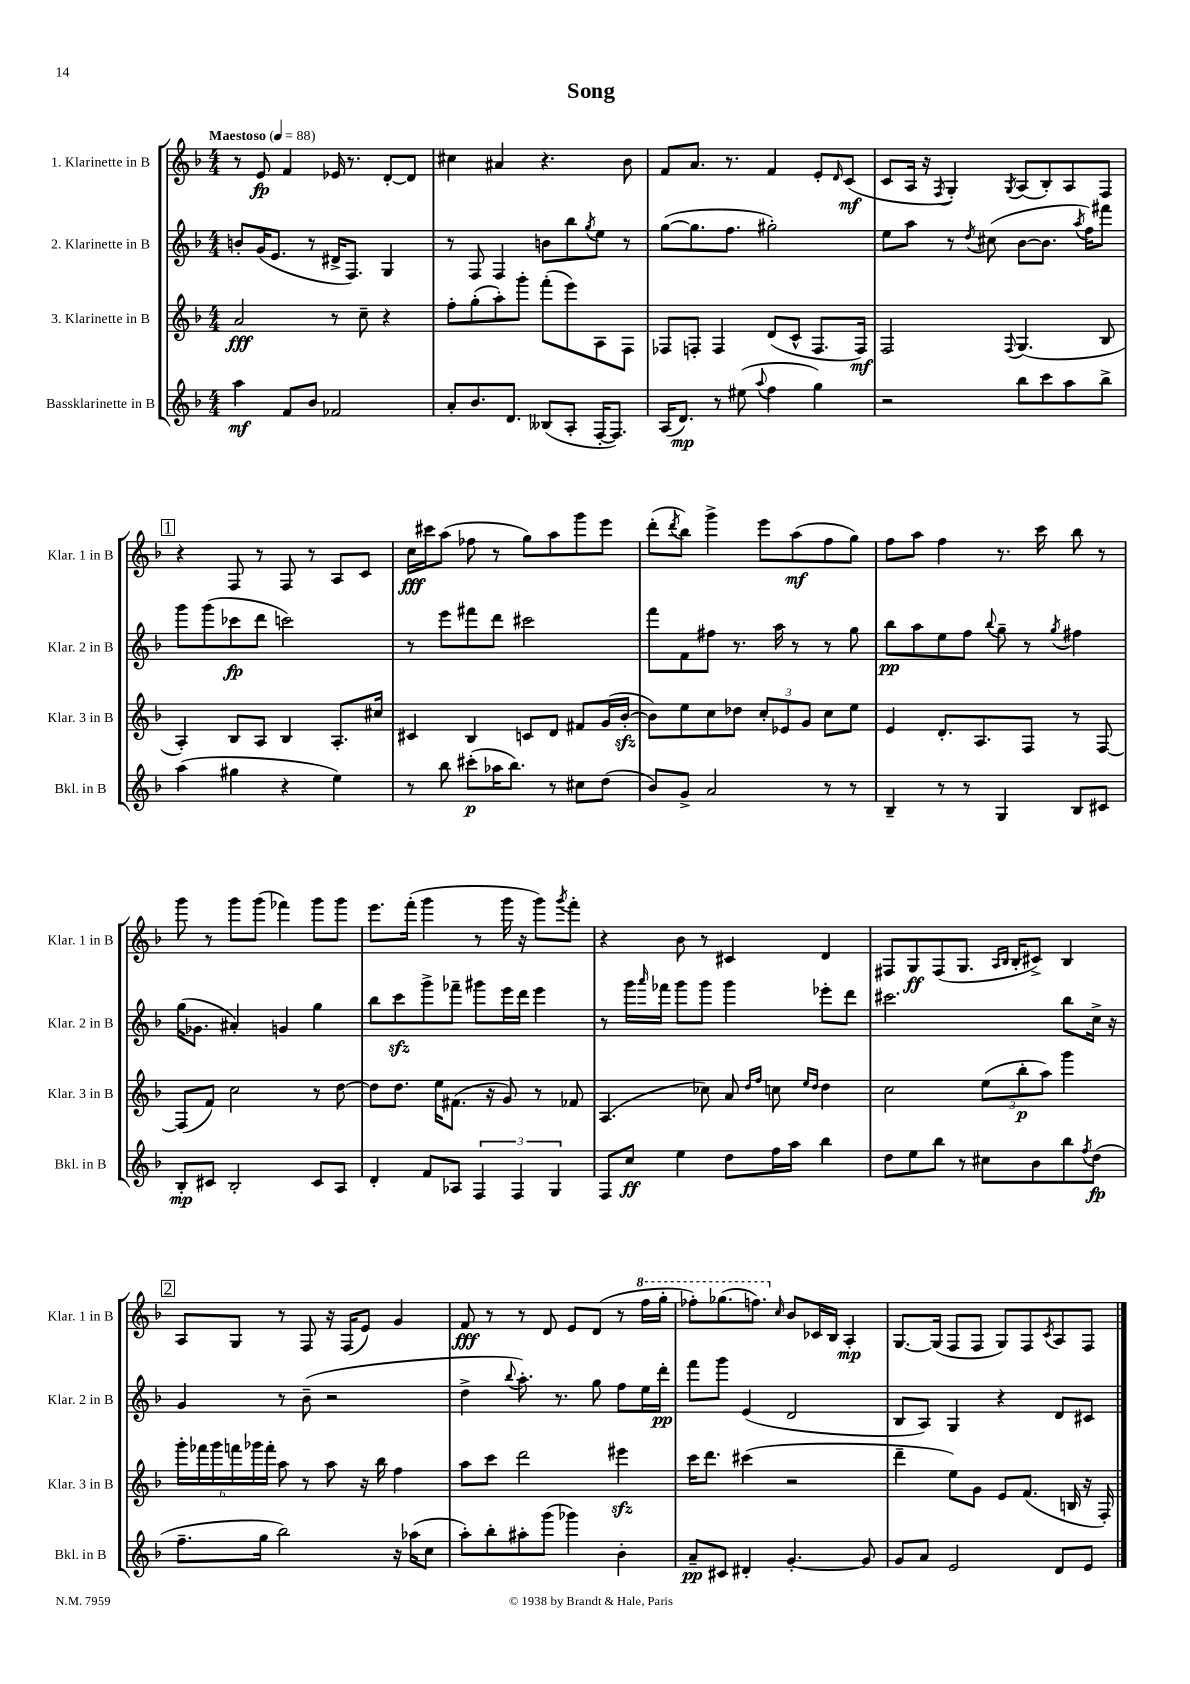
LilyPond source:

\header { title = "Song" }
<<
\new StaffGroup <<
\new Staff = "s0" \with { instrumentName = "1. Klarinette in B" shortInstrumentName = "Klar. 1 in B" } {
    \clef treble \key f \major \numericTimeSignature \time 4/4 \tempo "Maestoso" 4 = 88
    r8 e'8\fp f'4 ees'16 r8. d'8~-. d'8 |
    cis''4 ais'4 r4. bes'8 |
    f'8 a'8. r8. f'4 e'8-. \grace { d'16 } c'8\mf( |
    c'8 a16 r16 \acciaccatura { f8 } g4-.) \acciaccatura { g8 } a8( bes8-.) a8 f8 |
    \mark \markup { \box "1" } r4 f8 r8 f8 r8 a8 c'8 |
    c''16\fff cis'''16 a''8( fes''8 r8 g''8) a''8 g'''8 e'''8 |
    d'''8-.( \acciaccatura { d'''8 } bes''8) g'''4-> e'''8 a''8\mf( f''8 g''8) |
    f''8 a''8 f''4 r8. c'''16 bes''8 r8 |
    g'''8 r8 g'''8 g'''8( fes'''4) g'''8 g'''8 |
    e'''8. f'''16-.( g'''4 r8 g'''16 r16 g'''8) \acciaccatura { g'''8 } f'''8-. |
    r4 bes'8 r8 cis'4 d'4 |
    fis8 g8\ff fis8( g8. \grace { a16 bes16 } bes16-. cis'8->) bes4 |
    \mark \markup { \box "2" } a8 g8 r8 f8 r16 f16( e'8) g'4 |
    f'8\fff r8 r8 d'8 e'8 d'8( r8 \ottava #1 f'''16 g'''16-. |
    fes'''8-.) ges'''8.( f'''8.) \ottava #0 \grace { c''16 } bes'8 ces'16 bes16 a4-.\mp |
    g8.~ g16( f8 f8 g8) f8 \acciaccatura { c'8 } a8 f8 \bar "|." |
}
\new Staff = "s1" \with { instrumentName = "2. Klarinette in B" shortInstrumentName = "Klar. 2 in B" } {
    \clef treble \key f \major \numericTimeSignature \time 4/4
    b'8-. g'16( e'8. r8 dis'16-> f8.) g4 |
    r8 f8 f4 b'8 bes''8 \acciaccatura { g''8 } e''8 r8 |
    g''8~( g''8. f''8. gis''2-.) |
    e''8 a''8 r8 \acciaccatura { d''8 } cis''8( bes'8~ bes'8. \acciaccatura { a''8 } f''16) fis'''8 |
    \mark \markup { \box "1" } g'''8 g'''8( ces'''8\fp d'''8 c'''2) |
    r8 e'''8 fis'''8 d'''8 cis'''2 |
    f'''8 f'8 fis''8 r8. a''16 r8 r8 g''8 |
    bes''8\pp a''8 e''8 f''8 \appoggiatura { bes''8 } g''8-- r8 \acciaccatura { g''8 } fis''4 |
    g''16( ges'8. ais'4-.) g'4 g''4 |
    bes''8 c'''8\sfz g'''8-> fes'''8-- gis'''8 e'''16 d'''16 e'''4 |
    r8 g'''16 \grace { a'''16 } fes'''16 g'''8 g'''8 g'''4 ees'''8-. d'''8 |
    cis'''2. bes''8 c''16-> r16 |
    \mark \markup { \box "2" } g'4 r8 bes'8--( r2 |
    d''4-> \appoggiatura { bes''8 } a''8.-.) r8. g''8 f''8 e''16 d'''16-.\pp |
    f'''8 g'''8 e'4( d'2 |
    bes8 a8) g4 r4 d'8 cis'8 \bar "|." |
}
\new Staff = "s2" \with { instrumentName = "3. Klarinette in B" shortInstrumentName = "Klar. 3 in B" } {
    \clef treble \key f \major \numericTimeSignature \time 4/4
    a'2\fff r8 c''8-- r4 |
    f''8-. g''8-.( a''8-.) g'''8-. f'''8-.( e'''8) a8 f8 |
    fes8 f8-. f4 d'8( c'8-^ f8. f16\mf) |
    f2 \appoggiatura { f8 } g4.( bes8 |
    \mark \markup { \box "1" } a4-.) bes8 a8 bes4 a8.-. cis''16 |
    cis'4 bes4 c'8 d'8 fis'8 g'16( bes'16~-.\sfz |
    bes'8) e''8 c''8 des''8 \tuplet 3/2 { c''8-. ees'8 g'8 } c''8 e''8 |
    e'4 d'8.-. a8. f8 r8 f8~ |
    f8( f'8) c''2 r8 d''8~ |
    d''8 d''8. e''16 fis'8.( r16 g'8) r8 fes'8 |
    a4.( ces''8) a'8 \grace { d''16 f''16 } c''8 \grace { e''16 d''16 } d''4 |
    c''2 \tuplet 3/2 { e''8( bes''8-.\p a''8) } g'''4 |
    \mark \markup { \box "2" } \tuplet 6/4 { g'''16-. fes'''16 g'''16 f'''16 ges'''16 f'''16-. } a''8 r8 a''8 r16 bes''16 f''4 |
    a''8 c'''8 d'''2 eis'''4\sfz |
    c'''16 d'''8. cis'''4( r2 |
    d'''4-- e''8) g'8 e'8 f'8.( b16 r16 f16-.) \bar "|." |
}
\new Staff = "s3" \with { instrumentName = "Bassklarinette in B" shortInstrumentName = "Bkl. in B" } {
    \clef treble \key f \major \numericTimeSignature \time 4/4
    a''4\mf f'8 bes'8 fes'2 |
    a'8-. bes'8. d'8. beses8( a8-. f16~-. f8.) |
    a16( d'8.\mp) r8 eis''8( \appoggiatura { a''8 } f''4 g''4) |
    r2 bes''8 c'''8 a''8 bes''8-> |
    \mark \markup { \box "1" } a''4( gis''4 r4 e''4) |
    r8 bes''8 cis'''8-.\p( aes''16 bes''8.) r8 cis''8 d''8( |
    bes'8) g'8-> a'2 r8 r8 |
    bes4-- r8 r8 g4 bes8 cis'8 |
    bes8-.\mp cis'8 bes2-. cis'8 a8 |
    d'4-. f'8 aes8 \tuplet 3/2 { f4 f4 g4 } |
    f8 c''8\ff e''4 d''8 f''16 a''16 bes''4 |
    d''8 e''8 bes''8 r8 cis''8 bes'8 bes''8 \acciaccatura { f''8 } d''8\fp( |
    \mark \markup { \box "2" } f''8.-- g''16 bes''2) r16 aes''16( c''8 |
    a''8-.) bes''8-. ais''8-. g'''8( ges'''4) bes'4-. |
    a'8--\pp cis'8 dis'4-. g'4.~-. g'8 |
    g'8 a'8 e'2 d'8 e'8 \bar "|." |
}
>>
>>
\layout { \context { \Score \remove "Bar_number_engraver" } }
